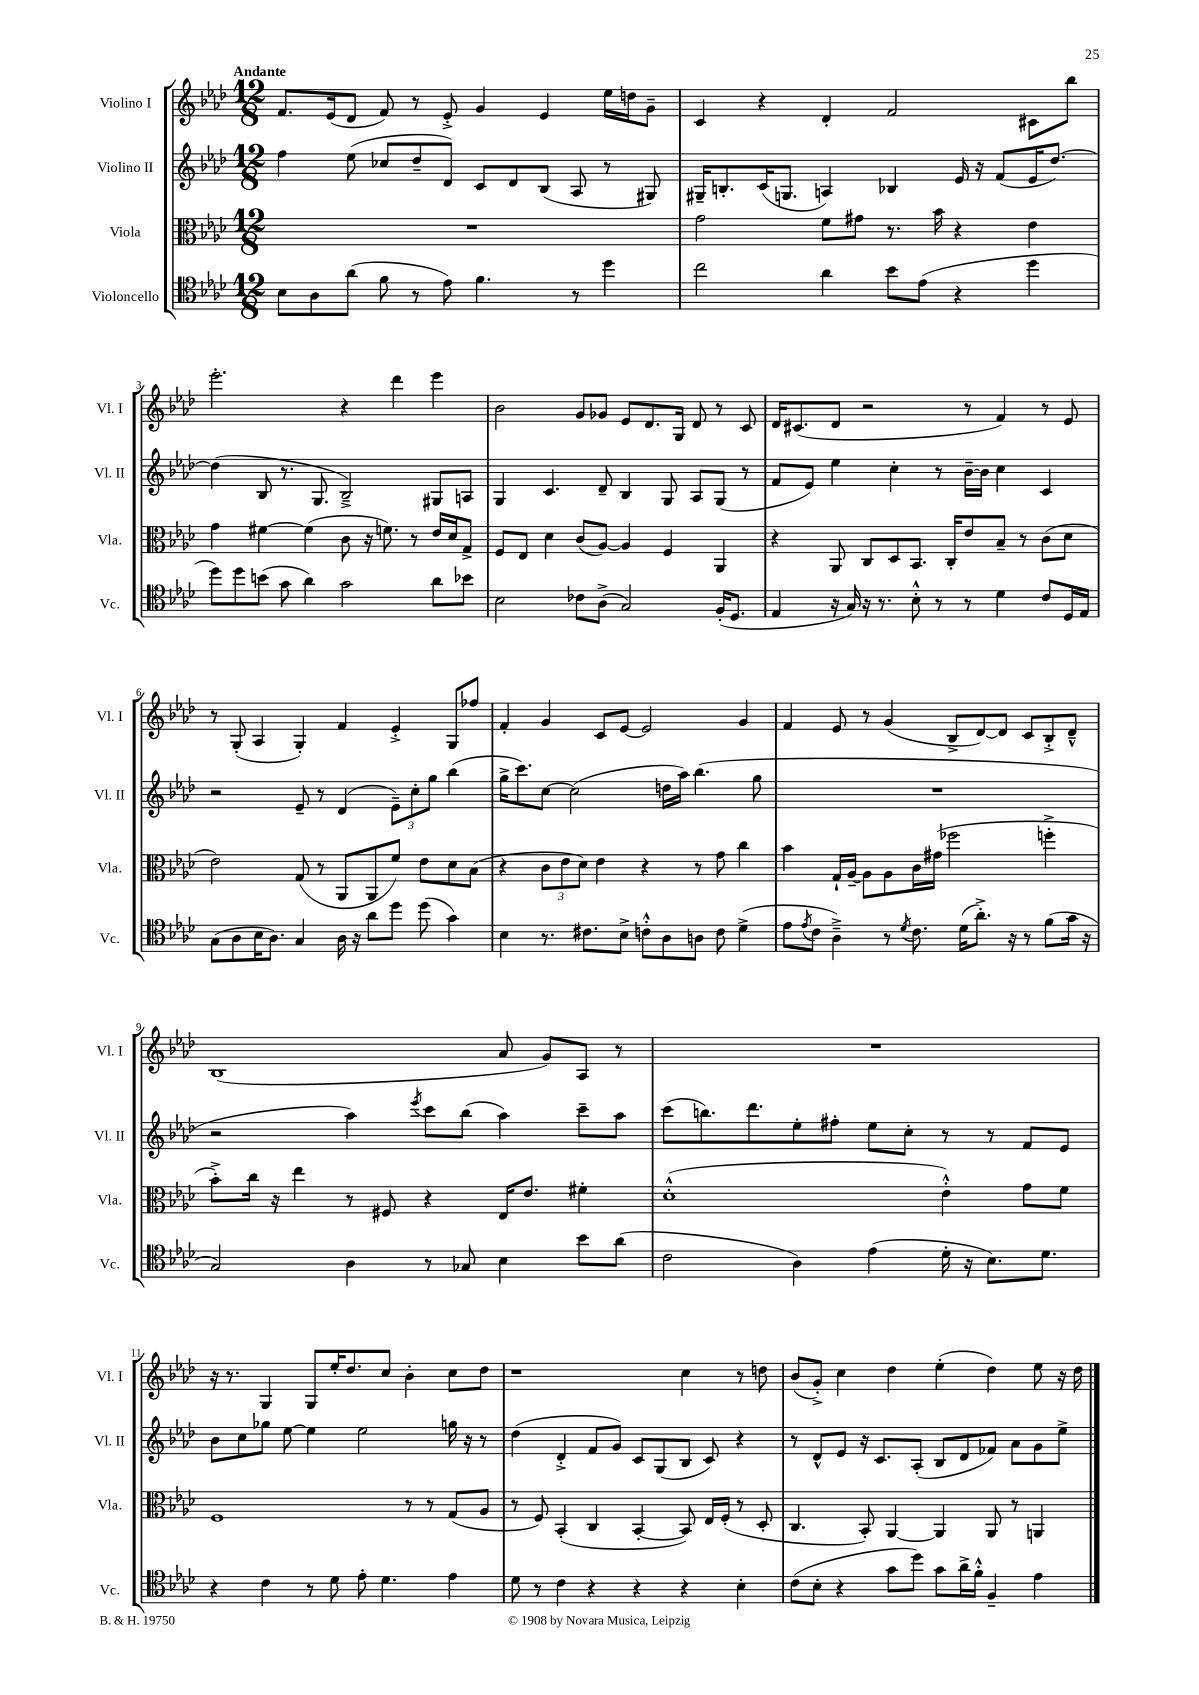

**kern	**kern	**kern	**kern
*part4	*part3	*part2	*part1
*staff4	*staff3	*staff2	*staff1
*I"Violoncello	*I"Viola	*I"Violino II	*I"Violino I
*I'Vc.	*I'Vla.	*I'Vl. II	*I'Vl. I
*clefC4	*clefC3	*clefG2	*clefG2
*k[b-e-a-d-]	*k[b-e-a-d-]	*k[b-e-a-d-]	*k[b-e-a-d-]
*M12/8	*M12/8	*M12/8	*M12/8
=1	=1	=1	=1
!	!	!	!LO:TX:a:B:t=Andante
8B-\L	1.r	4ff\	8.f/L
8A-\	.	.	.
.	.	.	(16e-/k
(8a-\J	.	(8ee-\	8d-/J
8f\	.	8cc-X/L	8f/)
8r	.	8dd-~/	8r
8e-\)	.	8d-/J)	8e-'^/
4.f\	.	8c/L	4g/
.	.	8d-/	.
.	.	(8B-/J	4e-/
8r	.	8A-/	.
4dd-\	.	8r	16ee-\LL
.	.	.	16ddn\J
.	.	8G#X/)	8g~\J
=2	=2	=2	=2
2cc\	2g\	16G#X~/KL	4c/
.	.	8.Bn'/	.
.	.	(16c/K	4r
.	.	8.Gn/J	.
4a-\	8f\L	4An/)	4d-'/
.	8g#X\J	.	.
8b-\L	8.r	4B-X/	2f/
(8e-\J	.	.	.
.	16b-\	.	.
4r	4r	16e-/	.
.	.	16r	.
.	.	(8f/L	.
4dd-\	4e-\	16e-/K	8c#X\L
.	.	[8.dd-/J)	.
.	.	.	8bb-\J
!!LO:LB:g=z
=3	=3	=3	=3
8dd-\L)	4g\	(4dd-\]	2.eee-'\
8dd-\	.	.	.
(8bn\J	[4f#X\	8B-/	.
8g\	.	8.r	.
4a-\)	(4f#\]	.	.
.	.	8.G/	.
2g\	8c\	2B-~^/)	4r
.	16r	.	.
.	8.fn\)	.	.
.	.	.	4ddd-\
.	8r	.	.
8a-\L	16e-/LL	8G#X/L	4eee-\
.	16d-/J	.	.
8b-X\J	8G^/J	8An/J	.
=4	=4	=4	=4
2B-\	8F/L	4G/	2b-\
.	8E-/J	.	.
.	4d-\	4.c/	.
8c-X\L	(8c/L	.	8g/L
(8A-^\J	[8A-/J)	8d-~/	8g-X/J
2G/)	4A-/]	4B-/	8e-/L
.	.	.	8.d-/
.	4F/	8G/	.
.	.	.	16G/Jk
.	.	8A-/L	8d-/
(16F'/KL	4AA-/	(8G/J	8r
8.D-/J	.	.	.
.	.	8r	8c/
=5	=5	=5	=5
4E-/	4r	8f/L	16d-/KL
.	.	.	(8.c#X/
.	.	8e-/J)	.
16r	8AA-/	4ee-\	8d-/J
16G/)	.	.	.
16r	8C/L	.	2r
8.r	.	.	.
.	8D-/	4cc'\	.
8B-'^^\	8.BB-/J	.	.
8r	.	8r	.
.	16C'/KL	.	.
8r	8e-/	[16b-~\LL	8r
.	.	16b-\JJ]	.
4d-\	8B-~/J	4cc\	4f/)
.	8r	.	.
8c/L	(8c\L	4c/	8r
16D-/L	8d-\J	.	8e-/
16E-/JJ	.	.	.
!!LO:LB:g=z
=6	=6	=6	=6
(8G\L	2e-\)	2r	8r
8A-\	.	.	(8G'/
16B-\K	.	.	4A-/
8.A-\J)	.	.	.
4G/	(8G/	8e-~/	4G'/)
.	8r	8r	.
16A-\	8AA-/L	(4d-/	4f/
16r	.	.	.
8a-\L	8AA-/	.	.
8dd-\J	8f/J)	12e-~\L)	4e-'^/
.	.	12cc'\	.
(8dd-\	8e-\L	.	.
.	.	12gg\J	.
4g\)	8d-\	(4bb-\	8G/L
.	(8B-\J	.	8ff-X/J
=7	=7	=7	=7
4B-\	4r	16gg^\KL	4f'/
.	.	8.ccc\)	.
8.r	12c\L	[8cc\J	4g/
.	12e-\	.	.
.	.	(2cc\]	.
.	12d-\J)	.	.
8.c#X\L	.	.	.
.	4e-\	.	8c/L
8B-^\J	.	.	[8e-/J
8cn'^^\L	4r	.	2e-/]
8A-\	.	16ddn\LL	.
.	.	16aa-\JJ)	.
8An\J	8r	(4.bb-\	.
8c\	8g\	.	.
(4d-^\	4cc\	.	4g/
.	.	8gg\	.
=8	=8	=8	=8
8e-\L	4b-\	1.r	4f/
8qe-/	.	.	.
8c\J	.	.	.
4A-~^\)	16G`/LL	.	8e-/
.	[16A-~/JJ	.	.
.	8A-\L]	.	8r
8r	8A-\	.	(4g/
8qd-/	.	.	.
8.c\	16c\L	.	.
.	(16g#X\JJ	.	.
.	2ff-X\	.	8B-^/L
(16d-\KL	.	.	.
8.a-'^\J)	.	.	[8d-/)
.	.	.	8d-/J]
16r	.	.	.
8r	.	.	8c/L
(8f\L	4ffn'^\	.	8B-'^/
16g\Jk	.	.	8d-~^^/J
16r	.	.	.
!!LO:LB:g=z
=9	=9	=9	=9
2G/)	8b-'^\L)	2r	(1B-
.	16cc\Jk	.	.
.	16r	.	.
.	4ee-\	.	.
4A-\	8r	4aa-\)	.
.	8F#X/	.	.
.	.	8qeee-/	.
8r	4r	8ccc\L	.
8G-X/	.	(8bb-\J	.
4B-\	16E-/KL	4aa-\)	8a-/
.	8.e-/J	.	.
.	.	.	8g/L)
8b-\L	4f#X'\	8ccc~\L	8A-/J
(8a-\J	.	8aa-\J	8r
=10	=10	=10	=10
2c\	(1d-'^^	(8ccc\L	1.r
.	.	8.bbn\)	.
.	.	8.ddd-\	.
4A-\)	.	8ee-'\	.
.	.	8ff#X'\J	.
(4e-\	.	8ee-\L	.
.	.	8cc'\J	.
16d-'\	4e-'^^\)	8r	.
16r	.	.	.
8.B-\L)	.	8r	.
.	8g\L	8f/L	.
8.d-\J	.	.	.
.	8f\J	8e-/J	.
!!LO:LB:g=z
=11	=11	=11	=11
4r	1F	8b-\L	16r
.	.	.	8.r
.	.	8cc\	.
4c\	.	8gg-X\J	4G/
.	.	[8ee-\	.
8r	.	4ee-\]	8G/L
8d-\	.	.	16ee-'/K
.	.	.	8.dd-/
8e-'\	.	2ee-\	.
4.d-\	.	.	8cc/J
.	8r	.	4b-'\
.	8r	.	.
4e-\	(8G/L	16ggn\	8cc\L
.	.	16r	.
.	8A-/J	8r	8dd-\J
=12	=12	=12	=12
8d-\	8r	(4dd-\	1r
8r	8F/)	.	.
4c\	(4BB-'/	4d-'^/	.
4r	4C/	8f/L	.
.	.	8g/J)	.
4r	[4BB-'/	8c/L	.
.	.	(8G/	.
4r	8BB-/])	8B-/J	4cc\
.	16E-/LL	8c/)	.
.	(16F'/JJ	.	.
4B-'\	8r	4r	8r
.	8D-'/	.	8ddn\
=13	=13	=13	=13
(8c\L	4.C/	8r	(8b-/L
8B-'\J	.	8d-^^/L	8g'^/J)
4r	.	8e-/J	4cc\
.	8BB-'/)	16r	.
.	.	8.c/L	.
8g\L	[4AA-/	.	4dd-\
8dd-\J)	.	(8A-'/J	.
8g\L	4AA-/]	8B-/L	(4ee-'\
16a-^\L	.	8d-/	.
16f'^^\JJ	.	.	.
4F~/	8AA-/	8f-X/J)	4dd-\)
.	8r	8a-\L	.
4e-\	4AAn/	8g\	8ee-\
.	.	8ee-^\J	16r
.	.	.	16dd-\
==	==	==	==
*-	*-	*-	*-
